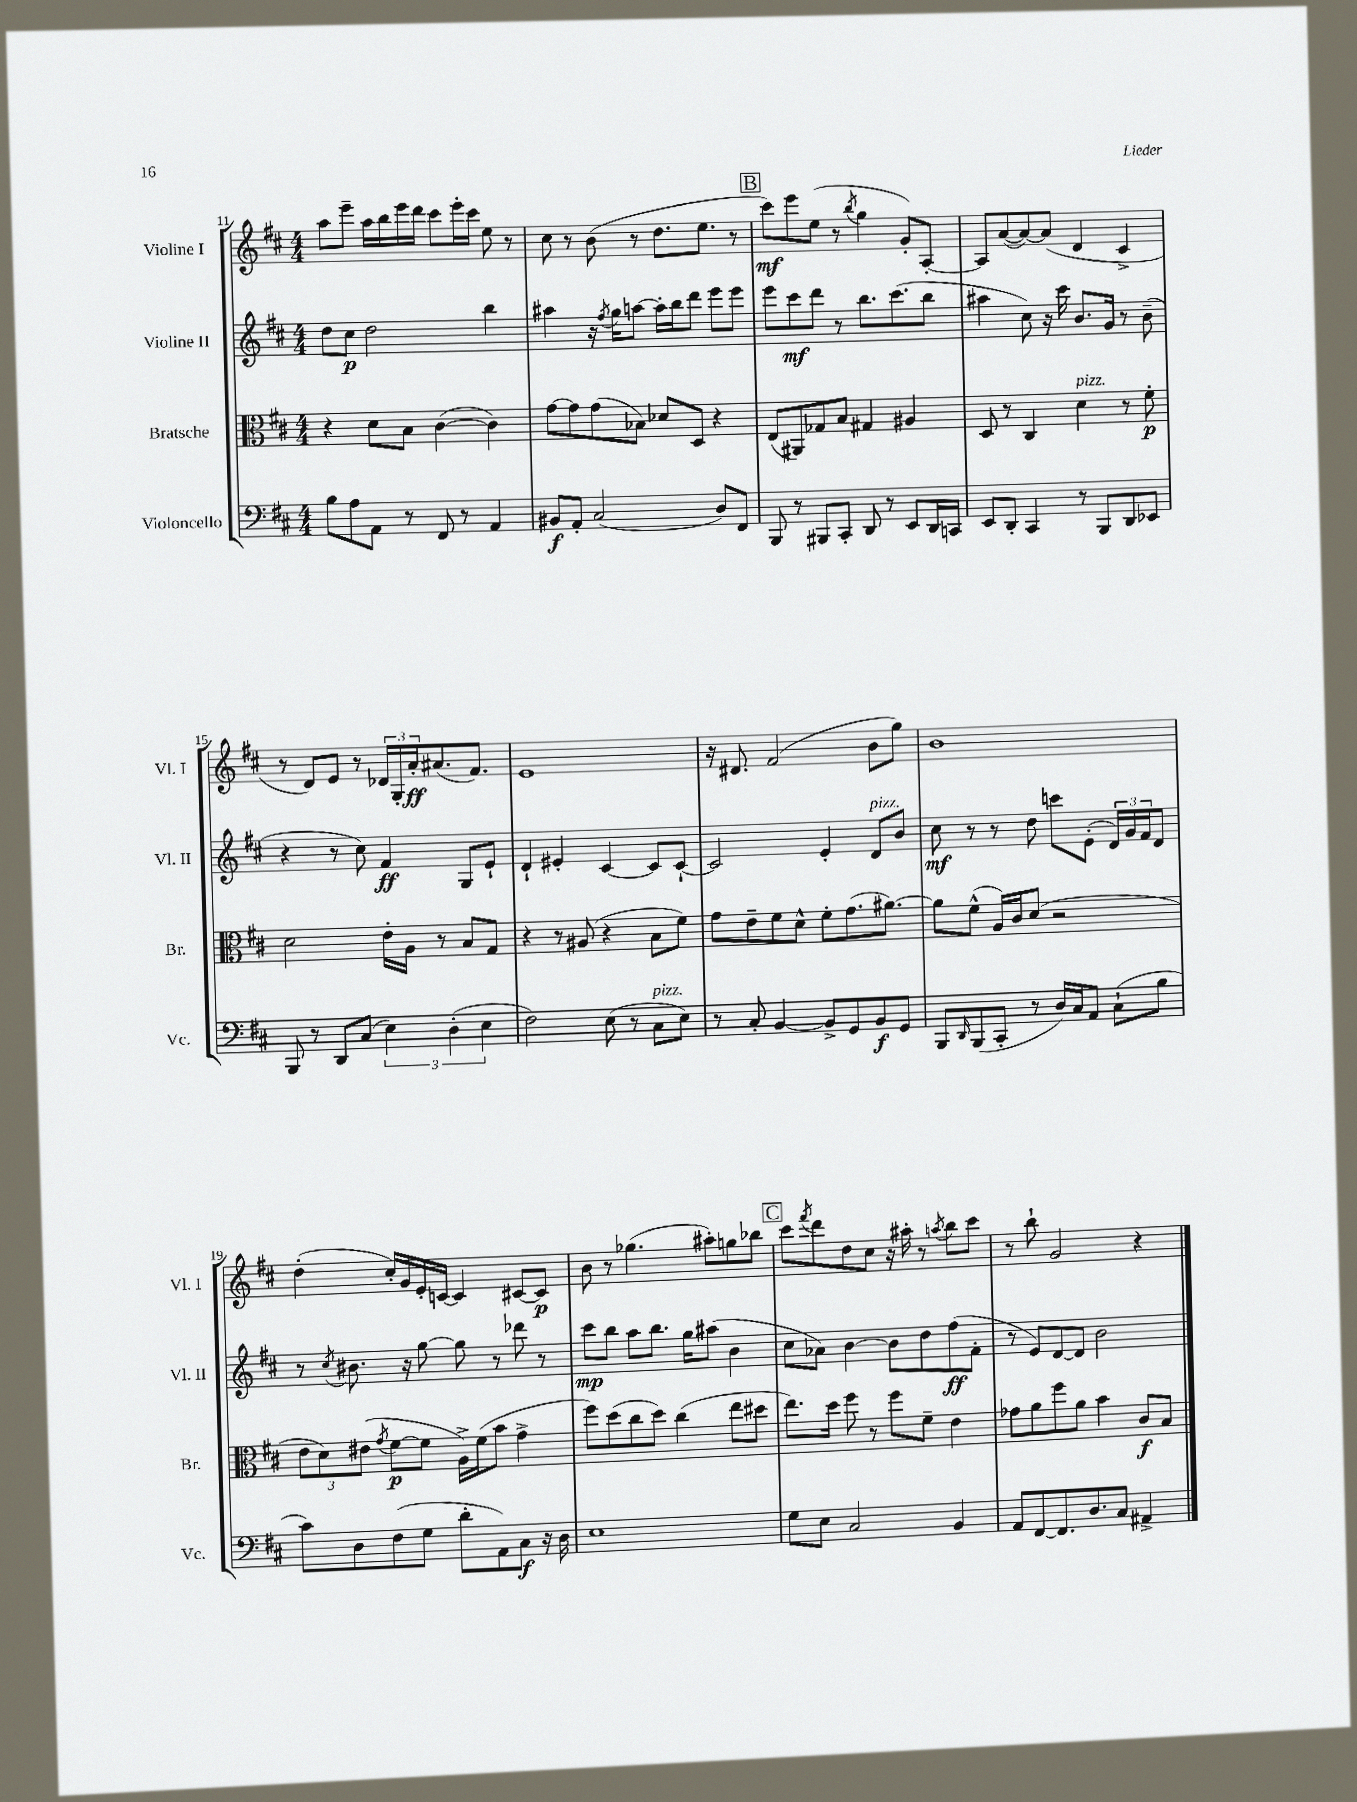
<<
\new StaffGroup <<
\new Staff = "s0" \with { instrumentName = "Violine I" shortInstrumentName = "Vl. I" } {
    \clef treble \key d \major \numericTimeSignature \time 4/4
    a''8 e'''8-- a''16 b''16 e'''16 d'''16 cis'''8 e'''16-. cis'''16 e''8 r8 |
    cis''8 r8 b'8( r8 d''8. e''8. r8 |
    \mark \markup { \box "B" } cis'''8\mf) e'''8 e''8( r8 \acciaccatura { b''8 } g''4 g'8-.) a8~-. |
    a8 a'8~( a'8~) a'8( d'4 cis'4-> |
    r8 d'8) e'8 r8 \tuplet 3/2 { des'16 g16-. a'16-.\ff } ais'8.( fis'8.) |
    e'1 |
    r16 dis'8. fis'2( b'8 g''8) |
    b'1 |
    d''4-.( cis''16-.) g'16 e'16-. c'16~ c'4 cis'8~ cis'8\p |
    b'8 r8 ges''4.( ais''8-.) g''8 bes''8 |
    \mark \markup { \box "C" } cis'''8 \acciaccatura { fis'''8 } d'''8 d''8 cis''8 r16 ais''16-. r8 \acciaccatura { a''8 } b''8 cis'''8 |
    r8 b''8-! g'2 r4 \bar "|." |
}
\new Staff = "s1" \with { instrumentName = "Violine II" shortInstrumentName = "Vl. II" } {
    \clef treble \key d \major \numericTimeSignature \time 4/4
    d''8 cis''8\p d''2 b''4 |
    ais''4 r16 \acciaccatura { fis''8 } g''16 a''8~ a''16-. b''16 d'''8 e'''8 e'''8 |
    \mark \markup { \box "B" } e'''8 cis'''8\mf d'''8 r8 b''8. cis'''8.( b''8 |
    ais''4 cis''8) r16 cis'''16 b'8. g'16 r8 b'8--( |
    r4 r8 cis''8) fis'4\ff g8 e'8-! |
    d'4-! eis'4-. cis'4~ cis'8 cis'8~-! |
    cis'2 e'4-. d'8^\markup { \italic "pizz." } b'8 |
    cis''8\mf r8 r8 d''8 c'''8 e'8-.( \tuplet 3/2 { d'16) g'16 fis'16 } d'8 |
    r8 \acciaccatura { cis''8 } bis'8. r16 g''8~ g''8 r8 des'''8 r8 |
    cis'''8\mp b''8 a''8 b''8. g''16 ais''8( b'4 |
    \mark \markup { \box "C" } cis''8 aes'8) b'4~ b'8 d''8 fis''8\ff( fis'8-. |
    r8 e'8) d'8~ d'8 b'2 \bar "|." |
}
\new Staff = "s2" \with { instrumentName = "Bratsche" shortInstrumentName = "Br." } {
    \clef alto \key d \major \numericTimeSignature \time 4/4
    r4 d'8 b8 cis'4~( cis'4) |
    g'8~ g'8 g'8( bes8) des'8 d8 r4 |
    \mark \markup { \box "B" } e8( ais,8) ges8 b8 gis4 ais4 |
    d8 r8 cis4 d'4^\markup { \italic "pizz." } r8 fis'8-.\p |
    d'2 e'16-. a16 r8 b8 g8 |
    r4 r8 ais8( r4 b8 fis'8) |
    g'8 e'8-- fis'8 d'8-^ fis'8-. g'8.( ais'8.~) |
    ais'8 fis'8-^( a16) cis'16 d'8( r2 |
    \tuplet 3/2 { e'8 d'8) eis'8( } \acciaccatura { g'8 } fis'8~\p fis'8 a16->) fis'16( b'8 g'4-> |
    fis''8) d''8( cis''8 d''8) cis''4( e''8 dis''8 |
    \mark \markup { \box "C" } e''8.) d''16 fis''8 r8 fis''8 fis'8-- e'4 |
    ges'8 a'8 fis''8 a'8 b'4 cis'8\f b8 \bar "|." |
}
\new Staff = "s3" \with { instrumentName = "Violoncello" shortInstrumentName = "Vc." } {
    \clef bass \key d \major \numericTimeSignature \time 4/4
    b8 a8 a,8 r8 fis,8 r8 a,4 |
    bis,8\f a,8-. cis2( d8) fis,8 |
    \mark \markup { \box "B" } b,,8 r8 bis,,8 cis,8-. d,8 r8 e,8 d,16 c,16 |
    e,8 d,8-. cis,4 r8 b,,8 d,8 ees,8 |
    b,,8 r8 d,8 cis8( \tuplet 3/2 { e4) d4-.( e4 } |
    fis2) e8( r8 cis8^\markup { \italic "pizz." } e8) |
    r8 cis8-. b,4~ b,8-> g,8 b,8\f g,8 |
    b,,8 \grace { d,16 } b,,8( cis,8-. r8 d16) cis16 a,8 cis8-!( b8 |
    cis'8) d8 fis8( g8 d'8-. a,8) cis8\f r16 d16 |
    e1 |
    \mark \markup { \box "C" } g8 e8 cis2 b,4 |
    a,8 fis,8~ fis,8. d8. cis8 ais,4-> \bar "|." |
}
>>
>>
\layout { \context { \Score currentBarNumber = #11 } }
